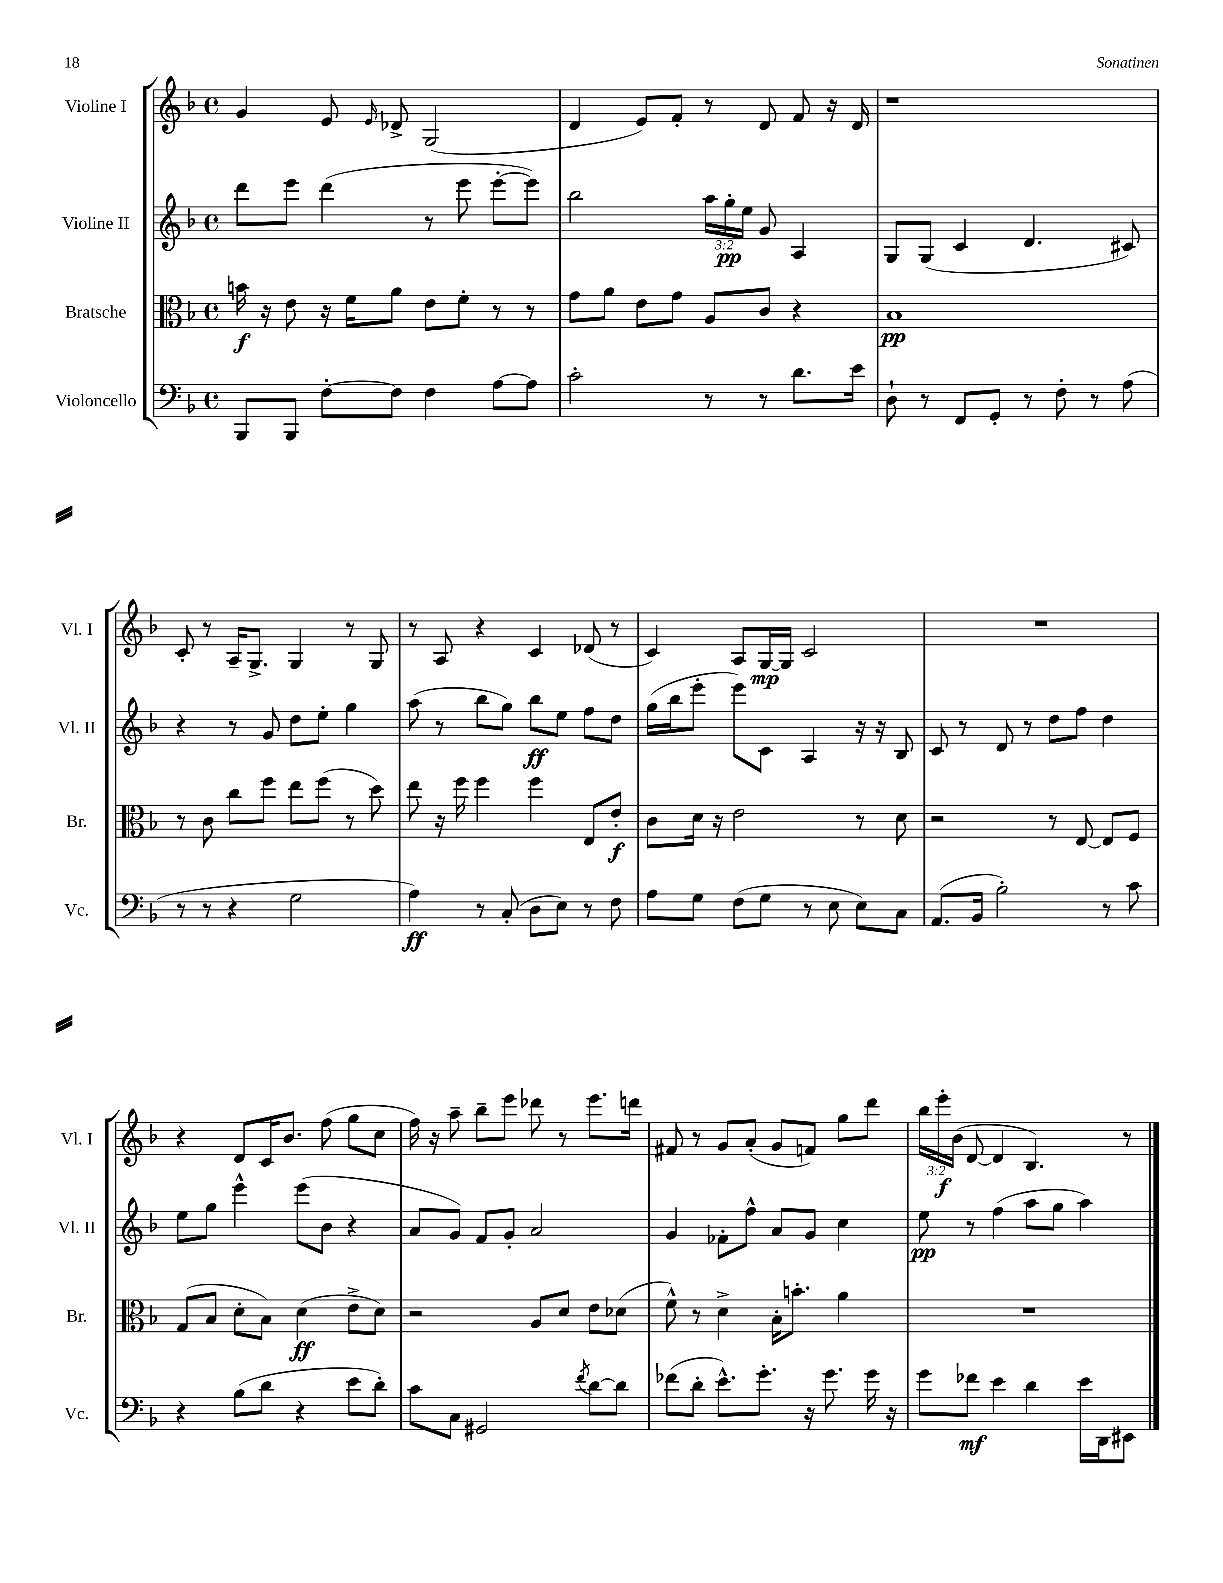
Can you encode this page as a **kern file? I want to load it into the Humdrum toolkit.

**kern	**dynam	**kern	**dynam	**kern	**dynam	**kern	**dynam
*part4	*part4	*part3	*part3	*part2	*part2	*part1	*part1
*staff4	*staff4	*staff3	*staff3	*staff2	*staff2	*staff1	*staff1
*I"Violoncello	*	*I"Bratsche	*	*I"Violine II	*	*I"Violine I	*
*I'Vc.	*	*I'Br.	*	*I'Vl. II	*	*I'Vl. I	*
*clefF4	*	*clefC3	*	*clefG2	*	*clefG2	*
*k[b-]	*	*k[b-]	*	*k[b-]	*	*k[b-]	*
*M4/4	*	*M4/4	*	*M4/4	*	*M4/4	*
*met(c)	*	*met(c)	*	*met(c)	*	*met(c)	*
=141	=141	=141	=141	=141	=141	=141	=141
8BBB-/L	.	16bn\	f	8ddd\L	.	4g/	.
.	.	16r	.	.	.	.	.
8BBB-/J	.	8e\	.	8eee\J	.	.	.
[8F'\L	.	16r	.	(4ddd\	.	8e/	.
.	.	16f\KL	.	.	.	.	.
.	.	.	.	.	.	16qqe/	.
8F\J]	.	8a\J	.	.	.	8d-X^/	.
4F\	.	8e\L	.	8r	.	(2G/	.
.	.	8f'\J	.	8eee\	.	.	.
[8A\L	.	8r	.	[8eee'\L	.	.	.
8A\J]	.	8r	.	8eee\J])	.	.	.
=142	=142	=142	=142	=142	=142	=142	=142
2c'\	.	8g\L	.	2bb-\	.	4d/	.
.	.	8a\J	.	.	.	.	.
.	.	8e\L	.	.	.	8e/L)	.
.	.	8g\J	.	.	.	8f'/J	.
8r	.	8A/L	.	24aa\LL	.	8r	.
.	.	.	.	24gg'\	pp	.	.
.	.	.	.	24ee\JJ	.	.	.
8r	.	8c/J	.	8g/	.	8d/	.
8.d\L	.	4r	.	4A/	.	8f/	.
.	.	.	.	.	.	16r	.
16e\Jk	.	.	.	.	.	16d/	.
=143	=143	=143	=143	=143	=143	=143	=143
8D`\	.	1B-	pp	8G/L	.	1r	.
8r	.	.	.	(8G/J	.	.	.
8FF/L	.	.	.	4c/	.	.	.
8GG'/J	.	.	.	.	.	.	.
8r	.	.	.	4.d/	.	.	.
8F'\	.	.	.	.	.	.	.
8r	.	.	.	.	.	.	.
(8A\	.	.	.	8c#X/)	.	.	.
!!LO:LB:g=z
=144	=144	=144	=144	=144	=144	=144	=144
8r	.	8r	.	4r	.	8c'/	.
8r	.	8c\	.	.	.	8r	.
4r	.	8cc\L	.	8r	.	16A~/KL	.
.	.	.	.	.	.	8.G^/J	.
.	.	8ff\J	.	8g/	.	.	.
2G\	.	8ee\L	.	8dd\L	.	4G/	.
.	.	(8ff\J	.	8ee'\J	.	.	.
.	.	8r	.	4gg\	.	8r	.
.	.	8dd\)	.	.	.	8G/	.
=145	=145	=145	=145	=145	=145	=145	=145
4A\)	ff	8ee\	.	(8aa\	.	8r	.
.	.	16r	.	8r	.	8A/	.
.	.	16ff\	.	.	.	.	.
8r	.	4ff\	.	8bb-\L	.	4r	.
(8C'/	.	.	.	8gg\J)	.	.	.
8D\L	.	4ff\	.	8bb-\L	ff	4c/	.
8E\J)	.	.	.	8ee\J	.	.	.
8r	.	8E/L	.	8ff\L	.	(8d-X/	.
8F\	.	8e'/J	f	8dd\J	.	8r	.
=146	=146	=146	=146	=146	=146	=146	=146
8A\L	.	8c\L	.	(16gg\LL	.	4c/)	.
.	.	.	.	16bb-\J	.	.	.
8G\J	.	16d\Jk	.	8eee'\J	.	.	.
.	.	16r	.	.	.	.	.
(8F\L	.	2e\	.	8eee\L)	.	8A/L	.
8G\J	.	.	.	8c\J	.	[16G/L	mp
.	.	.	.	.	.	16G/JJ]	.
8r	.	.	.	4A/	.	2c/	.
8E\	.	.	.	.	.	.	.
8E\L)	.	8r	.	16r	.	.	.
.	.	.	.	16r	.	.	.
8C\J	.	8d\	.	8B-/	.	.	.
=147	=147	=147	=147	=147	=147	=147	=147
(8.AA/L	.	2r	.	8c/	.	1r	.
.	.	.	.	8r	.	.	.
16BB-/Jk	.	.	.	.	.	.	.
2B-'\)	.	.	.	8d/	.	.	.
.	.	.	.	8r	.	.	.
.	.	8r	.	8dd\L	.	.	.
.	.	[8E/	.	8ff\J	.	.	.
8r	.	8E/L]	.	4dd\	.	.	.
8c\	.	8F/J	.	.	.	.	.
!!LO:LB:g=z
=148	=148	=148	=148	=148	=148	=148	=148
4r	.	(8G/L	.	8ee\L	.	4r	.
.	.	8B-/J	.	8gg\J	.	.	.
(8B-\L	.	8d'\L	.	4eee^^\	.	8d/L	.
8d\J	.	8B-\J)	.	.	.	16c/K	.
.	.	.	.	.	.	8.b-/J	.
4r	.	(4d\	ff	(8eee\L	.	.	.
.	.	.	.	8b-\J	.	(8ff\	.
8e\L	.	8e^\L	.	4r	.	8gg\L	.
8d'\J)	.	8d\J)	.	.	.	8cc\J	.
=149	=149	=149	=149	=149	=149	=149	=149
8c\L	.	2r	.	8a/L	.	16ff\)	.
.	.	.	.	.	.	16r	.
8C\J	.	.	.	8g/J)	.	8aa~\	.
2GG#X/	.	.	.	8f/L	.	8bb-~\L	.
.	.	.	.	8g'/J	.	8eee\J	.
.	.	8A/L	.	2a/	.	8ddd-X\	.
.	.	8d/J	.	.	.	8r	.
8qf/	.	.	.	.	.	.	.
[8d\L	.	8e\L	.	.	.	8.eee\L	.
8d\J]	.	(8d-X\J	.	.	.	.	.
.	.	.	.	.	.	16dddn\Jk	.
=150	=150	=150	=150	=150	=150	=150	=150
(8f-X\L	.	8f^^\)	.	4g/	.	8f#X/	.
8d'\J	.	8r	.	.	.	8r	.
8.e^^\L)	.	4d^\	.	8f-X'\L	.	8g/L	.
.	.	.	.	8ff^^\J	.	(8a'/J	.
8.g'\J	.	.	.	.	.	.	.
.	.	16B-'\KL	.	8a/L	.	8g/L	.
.	.	8.bn'\J	.	.	.	.	.
16r	.	.	.	8g/J	.	8fn/J)	.
8.g\	.	.	.	.	.	.	.
.	.	4a\	.	4cc\	.	8gg\L	.
16g\	.	.	.	.	.	8ddd\J	.
16r	.	.	.	.	.	.	.
=151	=151	=151	=151	=151	=151	=151	=151
8g\L	.	1r	.	8ee\	pp	24bb-\LL	.
.	.	.	.	.	.	24eee'\	f
.	.	.	.	.	.	(24b-\JJ	.
8f-X\J	mf	.	.	8r	.	[8d/	.
4e\	.	.	.	(4ff\	.	4d/]	.
4d\	.	.	.	8aa\L	.	4.B-/)	.
.	.	.	.	8gg\J	.	.	.
16e\LL	.	.	.	4aa\)	.	.	.
16DD\J	.	.	.	.	.	.	.
8EE#X\J	.	.	.	.	.	8r	.
==	==	==	==	==	==	==	==
*-	*-	*-	*-	*-	*-	*-	*-
